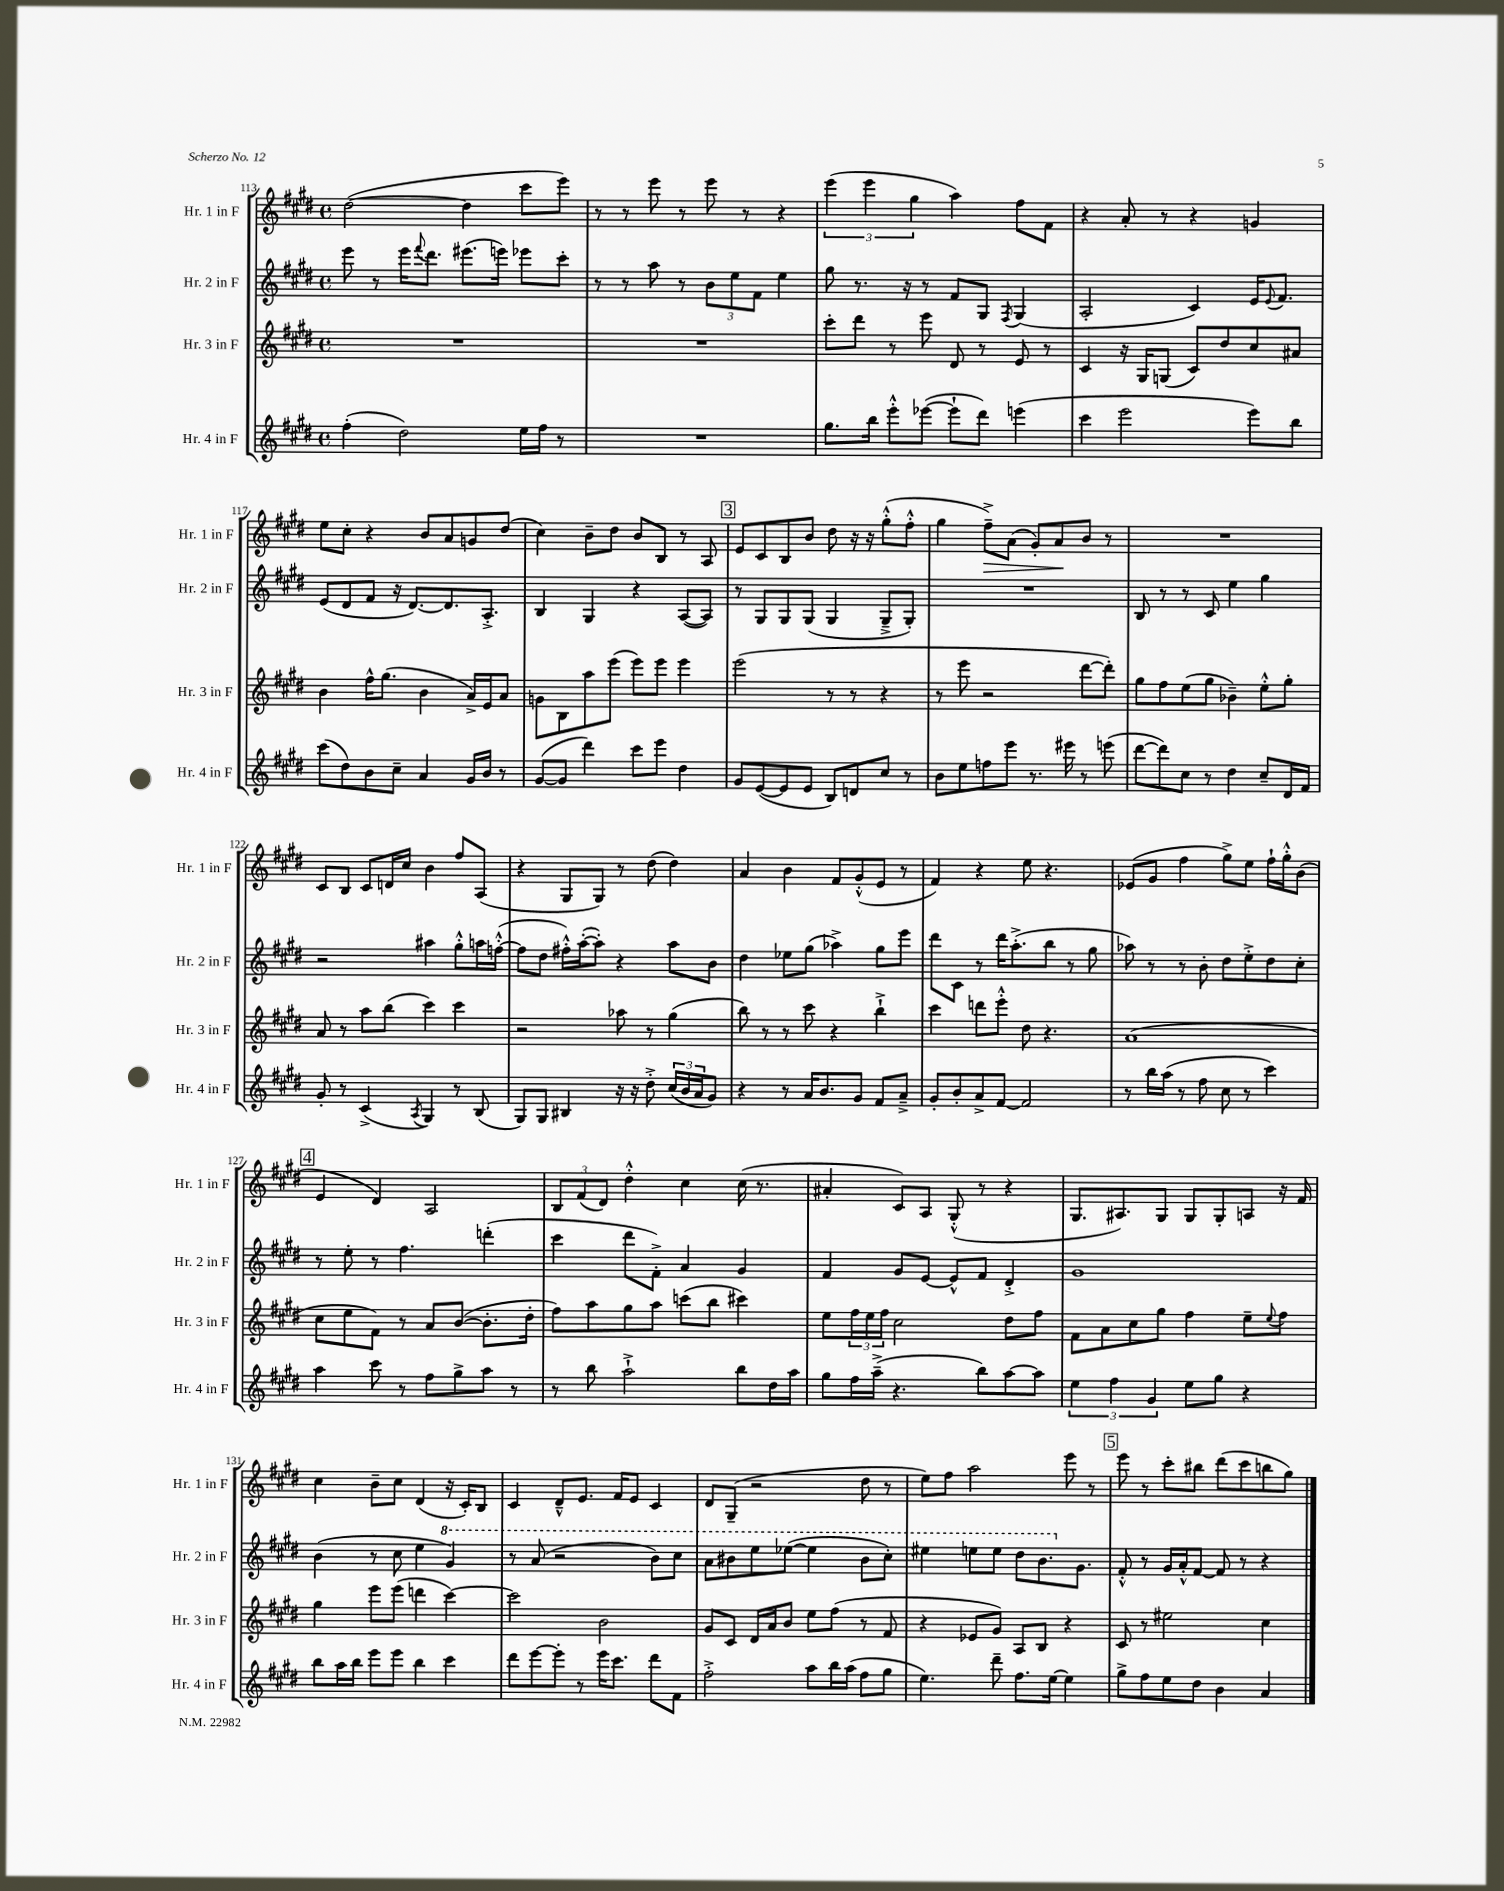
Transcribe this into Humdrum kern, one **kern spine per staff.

**kern	**kern	**kern	**kern
*staff4	*staff3	*staff2	*staff1
*clefG2	*clefG2	*clefG2	*clefG2
*k[f#c#g#d#]	*k[f#c#g#d#]	*k[f#c#g#d#]	*k[f#c#g#d#]
*M4/4	*M4/4	*M4/4	*M4/4
*met(c)	*met(c)	*met(c)	*met(c)
(4ff#'	1r	8eee	([2dd#
.	.	8r	.
2dd#)	.	16eee	.
.	.	8qqfff#	.
.	.	8.ddd#	.
.	.	(8.eee#	4dd#]
.	.	16eee)	.
16ee	.	8eee-	8ccc#
16ff#	.	.	.
8r	.	8ccc#'	8eee)
=	=	=	=
1r	1r	8r	8r
.	.	8r	8r
.	.	8aa	8eee
.	.	8r	8r
.	.	12b	8eee
.	.	12ee	.
.	.	.	8r
.	.	12f#	.
.	.	4ee	4r
=	=	=	=
8.gg#	8ccc#'	8gg#	(6eee
.	8ddd#	8.r	.
.	.	.	6eee
16bb	.	.	.
8eee'^^	8r	.	.
.	.	16r	.
.	.	.	6gg#
([8eee-	8eee	8r	.
8eee-`]	8d#	8f#	4aa)
8ddd#)	8r	8G#	.
.	.	8qF#	.
(4eee	8e	(4G#	8ff#
.	8r	.	8f#
=	=	=	=
4ccc#	4c#	2A'	4r
2eee	16r	.	8a'
.	16G#	.	.
.	(8G	.	8r
.	8c#)	4c#)	4r
.	8dd#	.	.
8eee)	8cc#	16e	4g
.	.	8qqe	.
.	.	8.f#	.
8bb	8a#	.	.
=	=	=	=
(8ccc#	4b	(8e	8ee
8dd#)	.	8d#	8cc#'
8b	16ff#^^	8f#	4r
.	(8.gg#	.	.
8cc#~	.	16r	.
.	.	[8.d#)	.
4a	4b	.	8b
.	.	8.d#]	8a
16g#	16a^)	.	8g
16b	16e	8.A'^	.
8r	8a	.	(8dd#
=	=	=	=
([8g#	8g	4B	4cc#)
8g#]	8B	.	.
4ddd#)	8aa	4G#	8b~
.	(8eee	.	8dd#
8ccc#	8eee)	4r	8b
8eee	8eee	.	8B
4dd#	4eee	([8A	8r
.	.	8A])	8A
=	=	=	=
8g#	(2eee	8r	8e
([8e	.	8G#	8c#
8e]	.	8G#	8B
8e	.	(8G#	8b
8B)	8r	4G#	8dd#
8d	8r	.	16r
.	.	.	16r
8cc#	4r	8G#~^	(8gg#'^^
8r	.	8G#')	8ff#'^^
=	=	=	=
8b	8r	1r	4gg#
8ee	8eee	.	.
8ff	2r	.	8ff#~^)
8eee	.	.	(8a
8.r	.	.	8g#')
.	.	.	8a
16eee#	.	.	.
8r	[8ddd#	.	8b
(8eee	8ddd#'])	.	8r
=	=	=	=
[8ddd#	8gg#	8B	1r
8ddd#])	8ff#	8r	.
8cc#	(8ee	8r	.
8r	8gg#	8c#	.
4dd#	4b-~)	4ee	.
8cc#~	8ee'^^	4gg#	.
16d#	8gg#'	.	.
16f#	.	.	.
=	=	=	=
8g#'	8a	2r	8c#
8r	8r	.	8B
(4c#^	8aa	.	8c#
.	(8bb	.	16d
.	.	.	16cc#
8qA	.	.	.
4G#)	4ccc#)	4aa#	4b
8r	4ccc#	8gg#'^^	8ff#
(8B	.	16aa	(8A
.	.	([16ff'^^	.
=	=	=	=
8G#)	2r	8ff]	4r
8G#	.	8dd#	.
4B#	.	16ff#'^^)	8G#
.	.	([16aa'	.
.	.	8aa'])	8G#)
16r	8aa-	4r	8r
16r	.	.	.
8dd#'^	8r	.	(8dd#
(24cc#	(4gg#	8aa	4dd#)
24b	.	.	.
24a	.	.	.
8g#)	.	8b	.
=	=	=	=
4r	8bb)	4dd#	4a
.	8r	.	.
8r	8r	8ee-	4b
16a	8ccc#	(8gg#	.
8.b	.	.	.
.	4r	4aa-^)	8f#
8g#	.	.	(8g#'^^
8f#	4bb`^	8gg#	8e
8a~^	.	8eee	8r
=	=	=	=
8g#'	4ccc#	8ddd#	4f#)
8b'	.	8c#	.
8a^	8ddd	8r	4r
[8f#	8eee'^^	16ddd#	.
.	.	(8.aa'^	.
2f#]	8dd#	.	8ee
.	4.r	8bb	4.r
.	.	8r	.
.	.	8gg#	.
=	=	=	=
8r	(1a	8aa-)	(8e-
16bb	.	8r	8g#
(16aa	.	.	.
8r	.	8r	4ff#
8ff#	.	8b'	.
8cc#	.	8dd#	8gg#^)
8r	.	8ee'^	8ee
4ccc#)	.	8dd#	16ff#`
.	.	.	16gg#'^^
.	.	8cc#'	(8b
=	=	=	=
4aa	8cc#	8r	4e
.	8ee	8ee'	.
8ccc#	8f#)	8r	4d#)
8r	8r	4.ff#	.
8ff#	8a	.	2A
8gg#^	([8b	.	.
8aa	8.b']	(4ddd'	.
8r	.	.	.
.	16dd#'	.	.
=	=	=	=
8r	8ff#)	4ccc#	12B
.	.	.	(12f#
8bb	8aa	.	.
.	.	.	12d#)
2aa`^	8gg#	8ddd#	4dd#'^^
.	8aa	8f#'^)	.
.	(8ccc	4a	4cc#
.	8bb	.	.
8bb	4ccc#)	4g#	(16cc#
.	.	.	8.r
16dd#	.	.	.
16aa	.	.	.
=	=	=	=
8gg#	8ee	4f#	4a#'
16ff#	24ff#	.	.
.	24ee	.	.
(16aa~^	.	.	.
.	24ff#	.	.
4.r	2cc#	8g#	8c#)
.	.	[8e	8A
.	.	8e^^]	(8G#'^^
8bb)	.	8f#	8r
[8aa	8dd#	4d#'^	4r
8aa]	8ff#	.	.
=	=	=	=
6ee	8f#	1g#	8.G#
.	8a	.	.
6ff#	.	.	.
.	.	.	8.A#)
.	8cc#	.	.
6g#	.	.	.
.	8gg#	.	8G#
8ee	4ff#	.	8G#
8gg#	.	.	8G#'
4r	8ee~	.	8A
.	8qqee	.	.
.	8ff#	.	16r
.	.	.	16f#
=	=	=	=
8bb	4gg#	(4b	4cc#
16aa	.	.	.
16bb	.	.	.
8eee	8eee	8r	8b~
8eee	(8eee	8cc#	8cc#
4bb	4ddd	4ee	(4d#
4ccc#	[4ccc#)	4gg#)	16r
.	.	.	16c#')
.	.	.	8B
=	=	=	=
8ddd#	2ccc#]	8r	4c#
[8eee	.	(8aa	.
8eee']	.	2r	8d#~^^
8r	.	.	8.e
16eee	2b	.	.
8.ccc#	.	.	16f#
.	.	.	8e
8ddd#	.	8bb)	4c#
8f#	.	8ccc#	.
=	=	=	=
2ff#'^	8g#	8aa	8d#
.	8c#	8bb#	(8G#~
.	16d#	8eee	2r
.	16a	.	.
.	8b	([8eee-	.
8aa	8ee	4eee-]	.
16bb	(8ff#	.	.
(16aa	.	.	.
8ff#	8r	8bb#	8dd#
8gg#	8f#	8ccc#')	8r
=	=	=	=
4.ee)	4r	4eee#	8ee)
.	.	.	8ff#
.	8e-	8eee	2aa
8ddd#~	8g#)	8eee	.
8.ff#	8A	8ddd#	.
.	8B	8.bb	.
[16ee	.	.	.
4ee]	4r	.	8eee
.	.	8.g#	.
.	.	.	8r
=	=	=	=
8gg#^	8c#	8f#'^^	8eee
8ff#	8r	8r	8r
8ee	2ee#	16g#	8ccc#'
.	.	16a'^^	.
8dd#	.	[8f#	8bb#
4b	.	8f#]	(8ddd#
.	.	8r	8ccc#
4a	4cc#	4r	8bb
.	.	.	8gg#)
==	==	==	==
*-	*-	*-	*-
